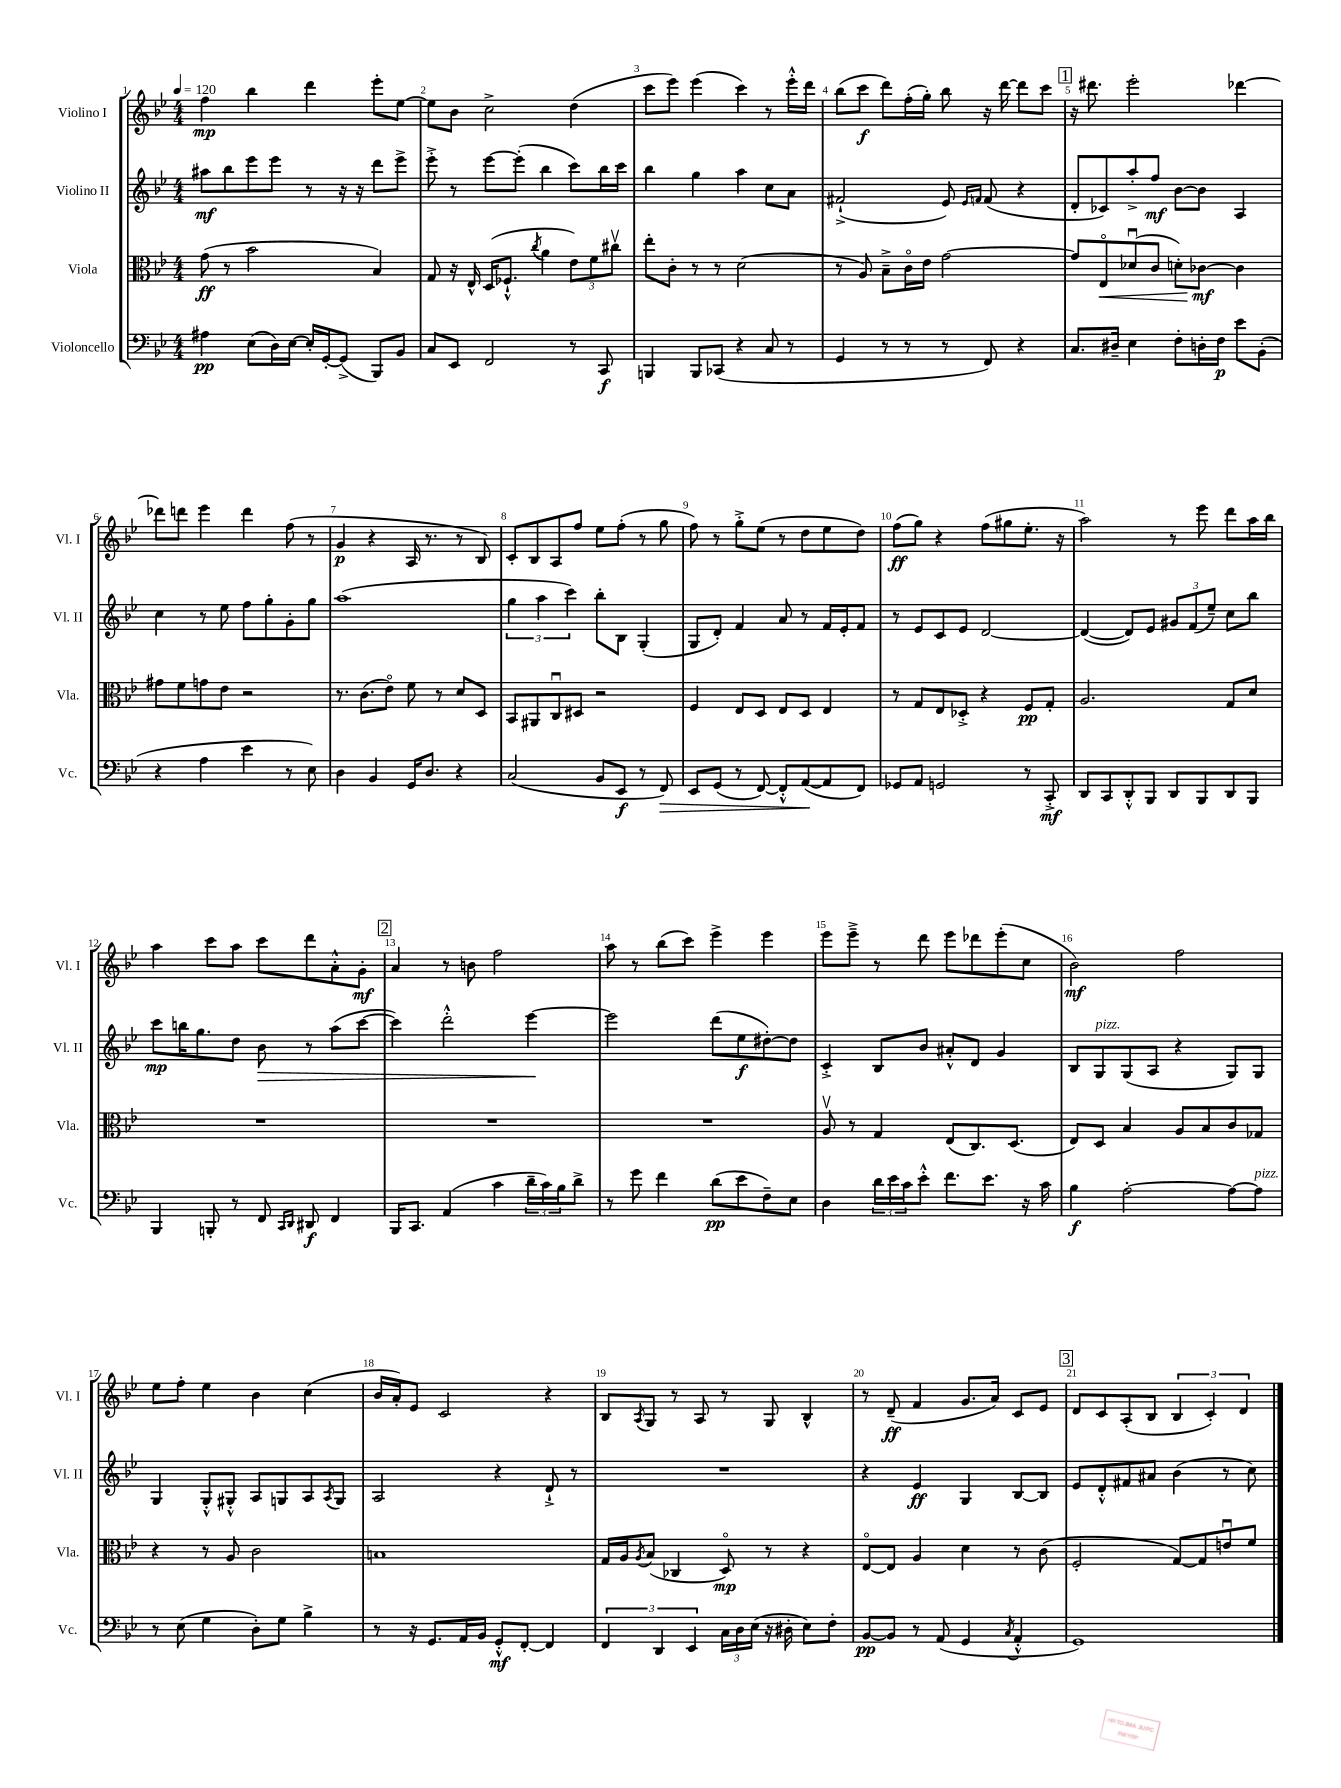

**kern	**dynam	**kern	**dynam	**kern	**dynam	**kern	**dynam
*part4	*part4	*part3	*part3	*part2	*part2	*part1	*part1
*staff4	*staff4	*staff3	*staff3	*staff2	*staff2	*staff1	*staff1
*I"Violoncello	*	*I"Viola	*	*I"Violino II	*	*I"Violino I	*
*I'Vc.	*	*I'Vla.	*	*I'Vl. II	*	*I'Vl. I	*
*clefF4	*	*clefC3	*	*clefG2	*	*clefG2	*
*k[b-e-]	*	*k[b-e-]	*	*k[b-e-]	*	*k[b-e-]	*
*M4/4	*	*M4/4	*	*M4/4	*	*M4/4	*
*MM120	*	*MM120	*	*MM120	*	*MM120	*
=1	=1	=1	=1	=1	=1	=1	=1
4A#X\	pp	(8g\	ff	8aa#X\L	mf	4ff\	mp
.	.	8r	.	8bb-\	.	.	.
(8E-\L	.	2b-\	.	8eee-\	.	4bb-\	.
16D\L)	.	.	.	8eee-\J	.	.	.
[16E-\JJ	.	.	.	.	.	.	.
16E-'/LL]	.	.	.	8r	.	4ddd\	.
[16GG'/J	.	.	.	.	.	.	.
(8GG^/J]	.	.	.	16r	.	.	.
.	.	.	.	16r	.	.	.
8BBB-/L)	.	4B-/)	.	8ddd\L	.	8eee-'\L	.
8BB-/J	.	.	.	8eee-^\J	.	[8ee-\J	.
=2	=2	=2	=2	=2	=2	=2	=2
8C/L	.	8G/	.	8eee-'^\	.	8ee-\L]	.
8EE-/J	.	16r	.	8r	.	8b-\J	.
.	.	16E-^^/	.	.	.	.	.
2FF/	.	(16D/KL	.	[8eee-\L	.	2cc^\	.
.	.	8.F-X`^^/J	.	.	.	.	.
.	.	.	.	(8eee-'\J]	.	.	.
.	.	8qcc/	.	.	.	.	.
.	.	4a\	.	4bb-\	.	.	.
8r	.	12e-\L)	.	8ccc\L)	.	(4dd\	.
.	.	12f\	.	.	.	.	.
8CC/	f	.	.	16bb-\L	.	.	.
.	.	12cc#Xv\J	.	.	.	.	.
.	.	.	.	16ccc\JJ	.	.	.
=3	=3	=3	=3	=3	=3	=3	=3
4BBBn/	.	8ee-'\L	.	4bb-\	.	8ccc\L	.
.	.	8c'\J	.	.	.	8eee-\J)	.
8BBB/L	.	8r	.	4gg\	.	(4eee-\	.
(8CC-X/J	.	8r	.	.	.	.	.
4r	.	(2d\	.	4aa\	.	4ccc\)	.
8C/	.	.	.	8cc\L	.	8r	.
8r	.	.	.	8a\J	.	16eee-'^^\LL	.
.	.	.	.	.	.	16ddd\JJ	.
=4	=4	=4	=4	=4	=4	=4	=4
4GG/	.	8r	.	(2f#X`^/	.	(8bb-\L	.
.	.	8A/)	.	.	.	8ccc\J	f
8r	.	8B-~^\L	.	.	.	8ddd\L)	.
8r	.	16c\L	.	.	.	(16ff'\L	.
.	.	16e-\JJ	.	.	.	16gg'\JJ)	.
8r	.	[2g\	.	8e-/)	.	8bb-\	.
.	.	.	.	16qqe-/LL	.	.	.
.	.	.	.	16qqfn/JJ	.	.	.
8FF/)	.	.	.	(8f/	.	16r	.
.	.	.	.	.	.	[16ddd\	.
4r	.	.	.	4r	.	8ddd\L]	.
.	.	.	.	.	.	8ccc\J	.
!!LO:REH:place=s1:t=1
=5	=5	=5	=5	=5	=5	=5	=5
8.C/L	.	8g/L]	.	8d'/L	.	16r	.
.	.	.	.	.	.	8.ddd#X\	.
!	!	!	!LO:HP:b	!	!	!	!
.	.	8E-/	<	8c-X/)	.	.	.
16D#X~/Jk	.	.	.	.	.	.	.
4E-\	.	(8d-Xu/	.	8aa'^/	.	2eee-'\	.
.	.	8c/J	.	8ff/J	mf	.	.
8F'\L	.	8dn'\L)	.	[8b-\L	.	.	.
16Dn'\L	.	[8c-X\J	mf	8b-\J]	.	.	.
16F\JJ	p	.	.	.	.	.	.
8e-\L	.	4c-\]	[	4A/	.	[4ddd-X\	.
(8BB-'\J	.	.	.	.	.	.	.
!!LO:LB:g=z
=6	=6	=6	=6	=6	=6	=6	=6
4r	.	8g#X\L	.	4cc\	.	8ddd-X\L]	.
.	.	8f\	.	.	.	8dddn\J	.
4A\	.	8gn\	.	8r	.	4eee-\	.
.	.	8e-\J	.	8ee-\	.	.	.
4e-\	.	2r	.	8ff\L	.	4ddd\	.
.	.	.	.	8gg'\	.	.	.
8r	.	.	.	8g'\	.	(8ff\	.
8E-\)	.	.	.	8gg\J	.	8r	.
=7	=7	=7	=7	=7	=7	=7	=7
4D\	.	8.r	.	(1aa	.	4g/	p
.	.	(8.c\L	.	.	.	.	.
4BB-/	.	.	.	.	.	4r	.
.	.	8e-\J)	.	.	.	.	.
16GG/KL	.	8f\	.	.	.	16A/	.
8.D/J	.	.	.	.	.	8.r	.
.	.	8r	.	.	.	.	.
4r	.	8d/L	.	.	.	8r	.
.	.	8D/J	.	.	.	8B-/)	.
=8	=8	=8	=8	=8	=8	=8	=8
(2C/	.	8BB-/L	.	6gg\	.	8c'/L	.
.	.	8AA#X/	.	.	.	8B-/	.
.	.	.	.	6aa\	.	.	.
.	.	8Cu/	.	.	.	8A/	.
.	.	.	.	6ccc\)	.	.	.
.	.	8D#X/J	.	.	.	8ff/J	.
8BB-/L	.	2r	.	8bb-'\L	.	8ee-\L	.
8EE-/J	f	.	.	8B-\J	.	(8ff'\J	.
8r	.	.	.	(4G'/	.	8r	.
!	!LO:HP:b	!	!	!	!	!	!
8FF/)	>	.	.	.	.	8gg\	.
=9	=9	=9	=9	=9	=9	=9	=9
8EE-/L	.	4F/	.	8G/L	.	8ff\)	.
(8GG/J	.	.	.	8d'/J)	.	8r	.
8r	.	8E-/L	.	4f/	.	8gg'^\L	.
[8FF/)	.	8D/J	.	.	.	(8ee-\J	.
8FF'^^/L]	.	8E-/L	.	8a/	.	8r	.
([8AA/	.	8D/J	.	8r	.	8dd\L	.
8AA/]	]	4E-/	.	16f/LL	.	8ee-\	.
.	.	.	.	16e-'/J	.	.	.
8FF/J)	.	.	.	8f/J	.	8dd\J)	.
=10	=10	=10	=10	=10	=10	=10	=10
8GG-X/L	.	8r	.	8r	.	(8ff\L	ff
8AA/J	.	8G/L	.	8e-/L	.	8gg\J)	.
2GGn/	.	8E-/	.	8c/	.	4r	.
.	.	8D-X'^/J	.	8e-/J	.	.	.
.	.	4r	.	[2d/	.	(8ff\L	.
.	.	.	.	.	.	8gg#X\	.
8r	.	8F/L	pp	.	.	8.ee-'\J	.
8CC'^/	mf	8G'/J	.	.	.	.	.
.	.	.	.	.	.	16r	.
=11	=11	=11	=11	=11	=11	=11	=11
8DD/L	.	2.A/	.	(4d/_	.	2aa\)	.
8CC/	.	.	.	.	.	.	.
8DD'^^/	.	.	.	8d/L])	.	.	.
8BBB-/J	.	.	.	8e-/J	.	.	.
8DD/L	.	.	.	12g#X/L	.	8r	.
.	.	.	.	(12f/	.	.	.
8BBB-/	.	.	.	.	.	8eee-\	.
.	.	.	.	12ee-~/J)	.	.	.
8DD/	.	8G/L	.	8cc\L	.	8ddd\L	.
8BBB-/J	.	8d/J	.	8bb-\J	.	16aa\L	.
.	.	.	.	.	.	16bb-\JJ	.
!!LO:LB:g=z
=12	=12	=12	=12	=12	=12	=12	=12
4BBB-/	.	1r	.	8ccc\L	mp	4aa\	.
.	.	.	.	16bbn\K	.	.	.
.	.	.	.	8.gg\	.	.	.
8BBBn'/	.	.	.	.	.	8ccc\L	.
8r	.	.	.	8dd\J	.	8aa\J	.
!	!	!	!	!	!LO:HP:b	!	!
8FF/	.	.	.	8b-\	>	8ccc\L	.
16qqCC/LL	.	.	.	.	.	.	.
16qqDD/JJ	.	.	.	.	.	.	.
8DD#X/	f	.	.	8r	.	8ddd\	.
4FF/	.	.	.	(8aa\L	.	8a'^^\	.
.	.	.	.	[8ccc\J	.	8g'\J	mf
!!LO:REH:place=s1:t=2
=13	=13	=13	=13	=13	=13	=13	=13
16BBB-/KL	.	1r	.	4ccc\])	.	4a/	.
8.CC/J	.	.	.	.	.	.	.
(4AA/	.	.	.	2ddd'^^\	.	8r	.
.	.	.	.	.	.	8bn\	.
4c\	.	.	.	.	.	2ff\	.
24d~\LL	.	.	.	[4eee-\	.	.	.
24c\)	.	.	.	.	.	.	.
24B-\J	.	.	.	.	.	.	.
8d^\J	.	.	.	.	.	.	.
.	.	.	.	.	]	.	.
=14	=14	=14	=14	=14	=14	=14	=14
8r	.	1r	.	2eee-\]	.	8aa\	.
8g\	.	.	.	.	.	8r	.
4f\	.	.	.	.	.	(8bb-\L	.
.	.	.	.	.	.	8ccc\J)	.
(8d\L	pp	.	.	(8ddd\L	.	4eee-^\	.
8e-\	.	.	.	8ee-\	f	.	.
8F~\)	.	.	.	[8dd#X'\)	.	4eee-\	.
8E-\J	.	.	.	8dd#\J]	.	.	.
=15	=15	=15	=15	=15	=15	=15	=15
4D\	.	8Av/	.	4c'^/	.	8eee-\L	.
.	.	8r	.	.	.	8eee-~^\J	.
24d\LL	.	4G/	.	8B-/L	.	8r	.
24e-\	.	.	.	.	.	.	.
24c\J	.	.	.	.	.	.	.
8e-'^^\J	.	.	.	8b-/J	.	8ddd\	.
8.f\L	.	(8E-/L	.	8a#X'^^/L	.	8eee-\L	.
.	.	8.C/)	.	8d/J	.	8ddd-X\	.
8.e-\J	.	.	.	.	.	.	.
.	.	.	.	4g/	.	(8eee-'\	.
.	.	(8.D/J	.	.	.	.	.
16r	.	.	.	.	.	8cc\J	.
16c\	.	.	.	.	.	.	.
=16	=16	=16	=16	=16	=16	=16	=16
4B-\	f	8E-/L)	.	8B-/L	.	2b-\)	mf
!	!	!	!	!LO:TX:a:i:t=pizz.	!	!	!
.	.	8D/J	.	8G/	.	.	.
[2A'\	.	4B-/	.	(8G/	.	.	.
.	.	.	.	8A/J	.	.	.
.	.	8A/L	.	4r	.	2ff\	.
.	.	8B-/	.	.	.	.	.
8A\L_	.	8c/	.	8G/L)	.	.	.
!LO:TX:a:i:t=pizz.	!	!	!	!	!	!	!
8A\J]	.	8G-X/J	.	8G/J	.	.	.
!!LO:LB:g=z
=17	=17	=17	=17	=17	=17	=17	=17
8r	.	4r	.	4G/	.	8ee-\L	.
(8E-\	.	.	.	.	.	8ff'\J	.
4G\	.	8r	.	8G'^^/L	.	4ee-\	.
.	.	8A/	.	8G#X'^^/J	.	.	.
8D'\L)	.	2c\	.	8A/L	.	4b-\	.
8G\J	.	.	.	8Gn/	.	.	.
4B-^\	.	.	.	8A/	.	(4cc\	.
.	.	.	.	8qA/	.	.	.
.	.	.	.	8G/J	.	.	.
=18	=18	=18	=18	=18	=18	=18	=18
8r	.	1Bn	.	2A/	.	16b-/LL	.
.	.	.	.	.	.	16a'/J)	.
16r	.	.	.	.	.	8e-/J	.
8.GG/L	.	.	.	.	.	.	.
.	.	.	.	.	.	2c/	.
16AA/L	.	.	.	.	.	.	.
16BB-/JJ	.	.	.	.	.	.	.
8GG'^^/L	mf	.	.	4r	.	.	.
[8FF'/J	.	.	.	.	.	.	.
4FF/]	.	.	.	8d`^/	.	4r	.
.	.	.	.	8r	.	.	.
=19	=19	=19	=19	=19	=19	=19	=19
6FF/	.	16G/LL	.	1r	.	8B-/L	.
.	.	16A/J	.	.	.	.	.
.	.	8qA/	.	.	.	8qA/	.
.	.	(8B-/J	.	.	.	8G/J	.
6DD/	.	.	.	.	.	.	.
.	.	4C-X/	.	.	.	8r	.
6EE-/	.	.	.	.	.	.	.
.	.	.	.	.	.	8A/	.
24C\LL	.	8D/)	mp	.	.	8r	.
24D\	.	.	.	.	.	.	.
(24E-\JJ	.	.	.	.	.	.	.
16r	.	8r	.	.	.	8G/	.
16D#X'\	.	.	.	.	.	.	.
8E-\L)	.	4r	.	.	.	4B-^^/	.
8F'\J	.	.	.	.	.	.	.
=20	=20	=20	=20	=20	=20	=20	=20
[8BB-/L	pp	[8E-/L	.	4r	.	8r	.
8BB-/J]	.	8E-/J]	.	.	.	(8d~/	ff
8r	.	4A/	.	4e-/	ff	4f/	.
(8AA/	.	.	.	.	.	.	.
4GG/	.	4d\	.	4G/	.	8.g/L	.
.	.	.	.	.	.	16a/Jk)	.
8qC/	.	.	.	.	.	.	.
4AA'^^/	.	8r	.	[8B-/L	.	8c/L	.
.	.	(8c\	.	8B-/J]	.	8e-/J	.
!!LO:REH:place=s1:t=3
=21	=21	=21	=21	=21	=21	=21	=21
1GG)	.	2F'/	.	8e-/L	.	8d/L	.
.	.	.	.	8d'^^/	.	8c/	.
.	.	.	.	8f#X/	.	(8A'/	.
.	.	.	.	8a#X/J	.	8B-/J	.
.	.	[8G/L)	.	(4b-\	.	6B-/	.
.	.	8G/]	.	.	.	.	.
.	.	.	.	.	.	6c'/)	.
.	.	8enu/	.	8r	.	.	.
.	.	.	.	.	.	6d/	.
.	.	8f/J	.	8cc\)	.	.	.
==	==	==	==	==	==	==	==
*-	*-	*-	*-	*-	*-	*-	*-
